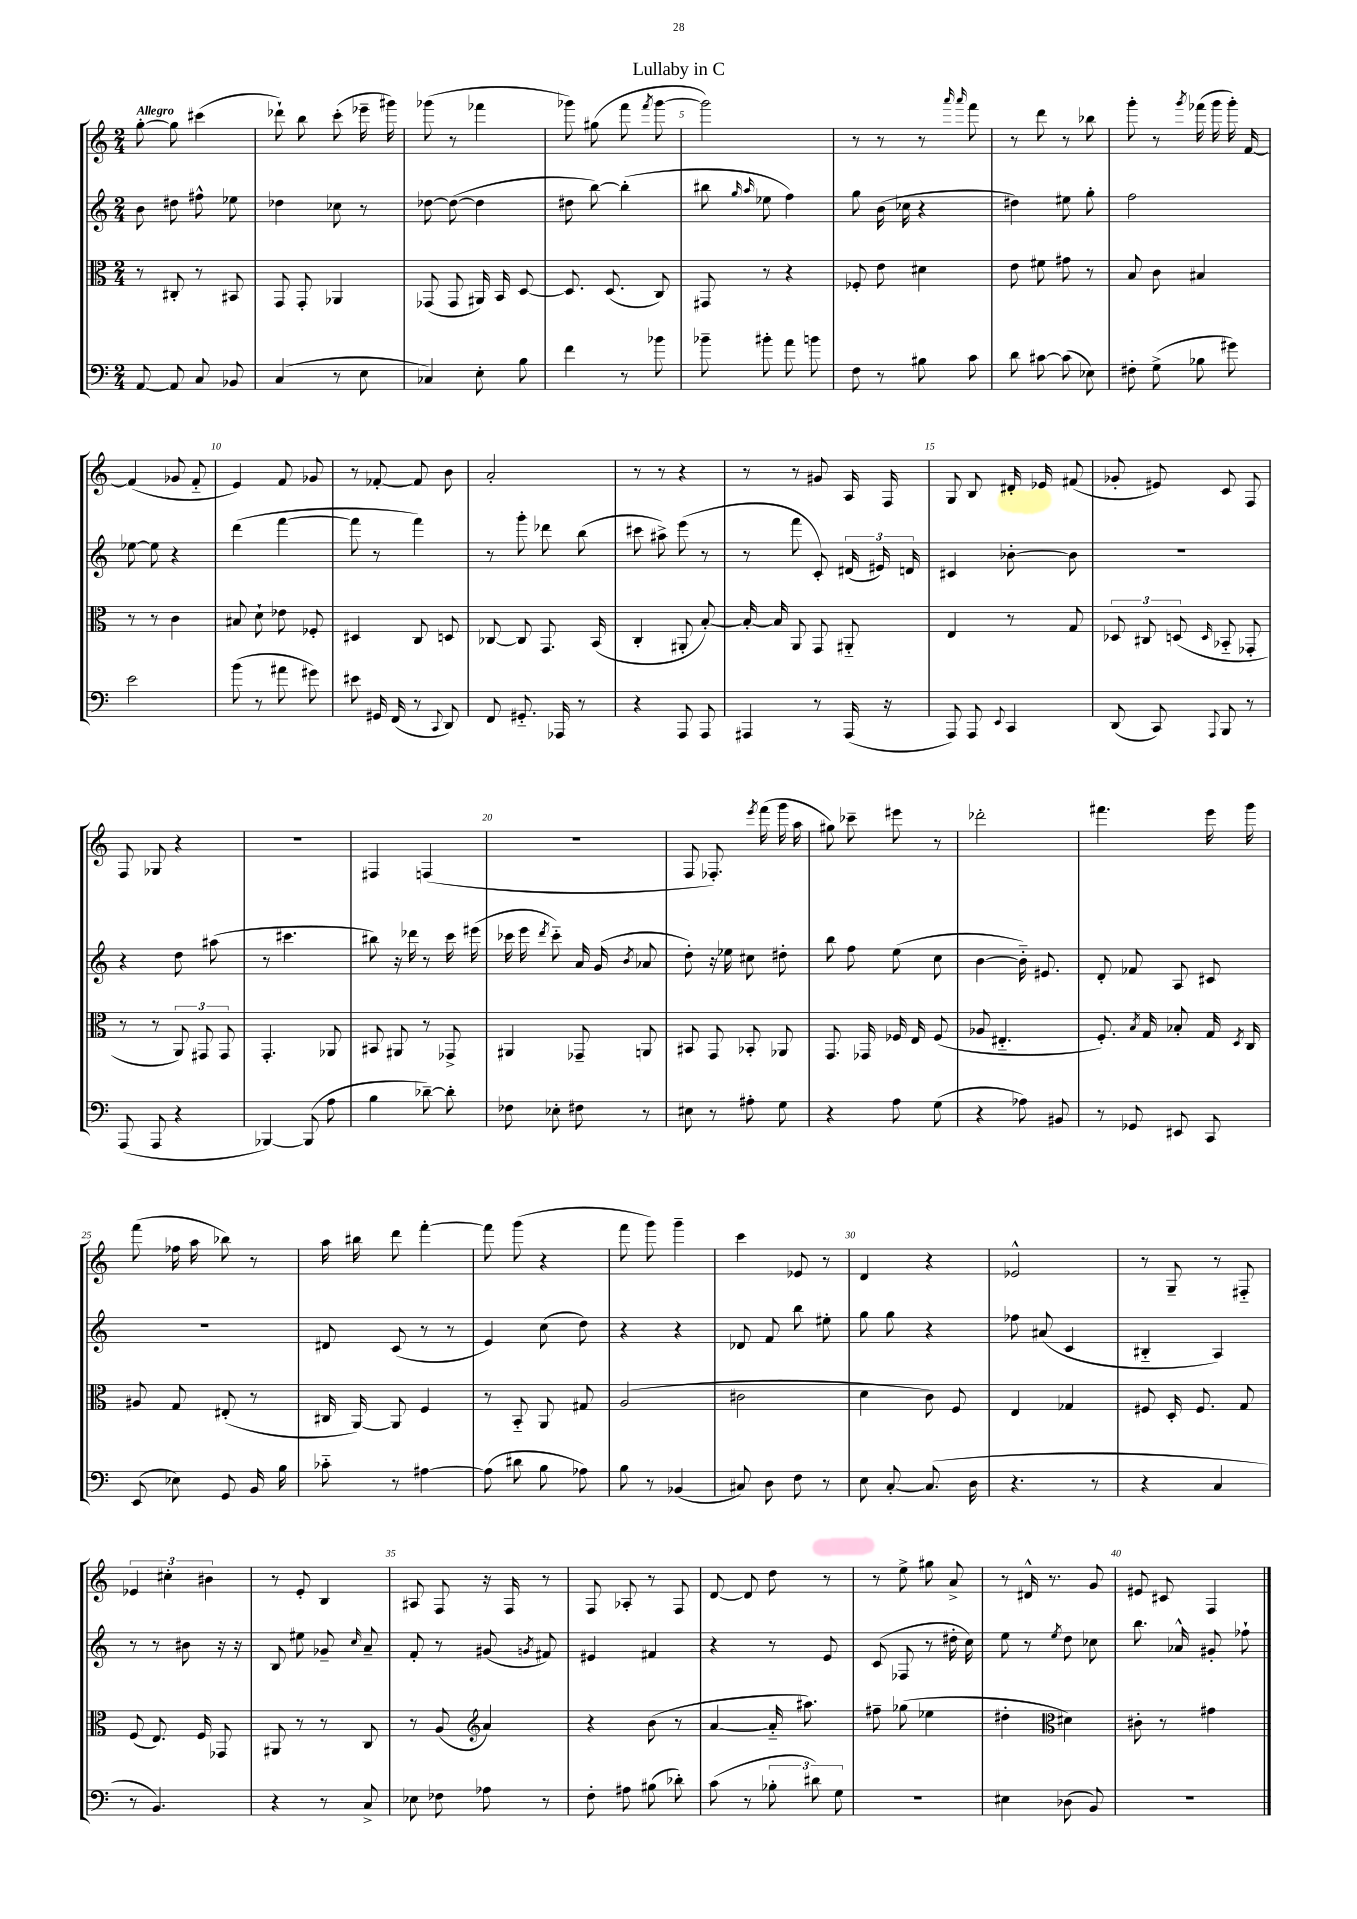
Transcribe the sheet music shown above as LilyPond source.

\header { title = "Lullaby in C" }
<<
\new StaffGroup <<
\new Staff = "s0" {
    \clef treble \key c \major \numericTimeSignature \time 2/4 \tempo "Allegro"
    \autoBeamOff g''8~-. g''8 cis'''4( |
    des'''8-!) b''8 c'''8-.( ees'''16-- gis'''16) |
    ges'''8( r8 fes'''4 |
    ges'''8) gis''8( f'''8 \acciaccatura { f'''8 } ges'''8~ |
    ges'''2) |
    r8 r8 r8 \grace { a'''16 a'''16 } f'''8 |
    r8 d'''8 r8 bes''8 |
    g'''8-. r8 \acciaccatura { g'''8 } fes'''16( g'''16 g'''16-.) f'16~ |
    f'4( ges'8 f'8-_ |
    e'4) f'8 ges'8 |
    r8 fes'8~-. fes'8 b'8 |
    a'2-. |
    r8 r8 r4 |
    r8 r8 gis'8 a16 f16 |
    g8 b8 dis'16-. ees'16 fis'8( |
    ges'8-. eis'8) c'8 f8 |
    f8 ges8 r4 |
    R2 |
    fis4 f4( |
    r2 |
    f8 fes8.-.) \acciaccatura { e'''8 } f'''16( g'''16 a''16 |
    gis''8) ces'''8-- eis'''8 r8 |
    des'''2-. |
    fis'''4. e'''16 g'''16 |
    f'''8( fes''16 a''16 bes''8) r8 |
    a''16 bis''16 d'''8 f'''4~-. |
    f'''8 g'''8( r4 |
    f'''8 g'''8) g'''4-- |
    c'''4 ees'8 r8 |
    d'4 r4 |
    ees'2-^ |
    r8 g8-- r8 fis8-_ |
    \tuplet 3/2 { ees'4 cis''4-. bis'4 } |
    r8 e'8-. b4 |
    ais8 f8 r16 f16 r8 |
    f8 aes8-. r8 f8 |
    d'8~ d'8 d''8 r8 |
    r8 e''8-> gis''8 a'8-> |
    r8 dis'16-^ r8. g'8 |
    eis'8 cis'8 f4 \bar "|." |
}
\new Staff = "s1" {
    \clef treble \key c \major \numericTimeSignature \time 2/4
    \autoBeamOff b'8 dis''8 fis''8-^ ees''8 |
    des''4 ces''8 r8 |
    des''8~ des''8~( des''4 |
    dis''8 b''8~) b''4-.( |
    bis''8 \grace { g''16 a''16 } ees''8 f''4) |
    g''8 b'16( ces''16 r4 |
    dis''4) eis''8 g''8-. |
    f''2 |
    ees''8~ ees''8 r4 |
    d'''4( f'''4~ |
    f'''8 r8 f'''4) |
    r8 g'''8-. des'''8 b''8( |
    cis'''8 ais''8->) e'''8( r8 |
    r8 f'''8 c'8-.) \tuplet 3/2 { dis'16( eis'16) d'16 } |
    cis'4 bes'8~-. bes'8 |
    r2 |
    r4 d''8 ais''8( |
    r8 cis'''4. |
    bis''8) r16 des'''16 r8 c'''16 eis'''16( |
    ces'''16 e'''16 \acciaccatura { d'''8 } ces'''8-_) a'16 g'16( \acciaccatura { b'8 } aes'8 |
    d''8-.) r16 ees''16 cis''8 dis''8-. |
    b''8 f''8 e''8( c''8 |
    b'4~ b'16-_) eis'8. |
    d'8-. fes'8 a8 cis'8 |
    R2 |
    dis'8 c'8( r8 r8 |
    e'4) c''8( d''8) |
    r4 r4 |
    des'8 f'8 b''8 eis''8-. |
    g''8 g''8 r4 |
    fes''8 ais'8( c'4 |
    bis4-_ a4) |
    r8 r8 bis'8 r16 r16 |
    b8 eis''8 ges'8-- \grace { c''16 } a'8-- |
    f'8-. r8 gis'8( \acciaccatura { g'8 } fis'8) |
    eis'4 fis'4 |
    r4 r8 e'8 |
    c'8( fes8 r8 dis''16-. c''16) |
    e''8 r8 \acciaccatura { e''8 } d''8 ces''8 |
    b''8. aes'16-^ gis'8-. fes''8-! \bar "|." |
}
\new Staff = "s2" {
    \clef alto \key c \major \numericTimeSignature \time 2/4
    \autoBeamOff r8 cis8-. r8 bis,8 |
    g,8 g,8-. aes,4 |
    ges,8( ges,8 ais,16) b,16 d8~ |
    d8. d8.( c8) |
    gis,8 r8 r4 |
    fes8-. e'8 dis'4 |
    e'8 fis'8 gis'8 r8 |
    b8 c'8 bis4 |
    r8 r8 c'4 |
    bis8 d'8-! ees'8 fes8-. |
    dis4 c8 d8 |
    ces8~ ces8 g,8. b,16( |
    c4-. ais,8-. b8~-.) |
    b16~-. b16 a,8 g,8 ais,8-_ |
    e4 r8 g8 |
    \tuplet 3/2 { des8 cis8 d8( } \grace { d16 } bes,8-_ ges,8-. |
    r8 r8 \tuplet 3/2 { a,8) gis,8 gis,8 } |
    g,4.-. aes,8 |
    bis,8 ais,8 r8 ges,8-> |
    ais,4 ges,8-- a,8 |
    bis,8 g,8 bes,8-. aes,8 |
    g,8. ges,16 fes16 e16 fes8( |
    aes8 eis4.-_ |
    f8.-.) \acciaccatura { b8 } g16 bes8-. g16 \acciaccatura { d8 } c16 |
    ais8 g8 eis8-.( r8 |
    cis16 a,16~) a,8 f4 |
    r8 b,8-_ a,8 gis8 |
    a2( |
    cis'2 |
    d'4 c'8) f8 |
    e4 ges4 |
    fis8 d16-. fis8. g8 |
    f8( e8.) f16 ges,8 |
    ais,8 r8 r8 c8 |
    r8 a8( \clef treble a'4) |
    r4 b'8( r8 |
    a'4~ a'16-_ ais''8.) |
    fis''8-- ges''8( ees''4 |
    dis''4-. \clef alto dis'4) |
    cis'8-. r8 gis'4 \bar "|." |
}
\new Staff = "s3" {
    \clef bass \key c \major \numericTimeSignature \time 2/4
    \autoBeamOff a,8~ a,8 c8 bes,8 |
    c4( r8 e8 |
    ces4) e8-. b8 |
    f'4 r8 bes'8 |
    bes'8-- bis'8-. a'8 b'8 |
    f8 r8 bis8 c'8 |
    d'8 cis'8~ cis'8( ees8) |
    fis8-. g8->( bes8 gis'8) |
    e'2 |
    b'8( r8 ais'8 gis'8) |
    eis'8 gis,16 f,16( r8 \appoggiatura { c,8 } d,8) |
    f,8 gis,8.-_ aes,,16 r8 |
    r4 a,,8 a,,8 |
    ais,,4 r8 ais,,16( r16 |
    a,,8) a,,8 \appoggiatura { e,8 } c,4 |
    d,8( c,8) \appoggiatura { a,,8 } b,,8 r8 |
    a,,8( a,,8 r4 |
    bes,,4~) bes,,8( a8 |
    b4 des'8~--) des'8-. |
    fes8 ees8-. fis8 r8 |
    eis8 r8 ais8-. g8 |
    r4 a8 g8( |
    r4 aes8) bis,8 |
    r8 ges,8 eis,8 c,8 |
    e,8( ees8) g,8 b,16 b16 |
    ces'8-_ r8 ais4~ |
    ais8( dis'8 b8 aes8) |
    b8 r8 bes,4( |
    cis8) d8 f8 r8 |
    e8 c8~-. c8.( d16 |
    r4. r8 |
    r4 c4 |
    r8 b,4.) |
    r4 r8 c8-> |
    ees8 fes8 aes8 r8 |
    f8-. ais8 bis8( des'8-.) |
    c'8( r8 \tuplet 3/2 { bes8-. dis'8) g8 } |
    r2 |
    eis4 des8( b,8) |
    R2 \bar "|." |
}
>>
>>
\layout { \context { \Score \override BarNumber.break-visibility = ##(#f #t #t) barNumberVisibility = #(every-nth-bar-number-visible 5) } }
